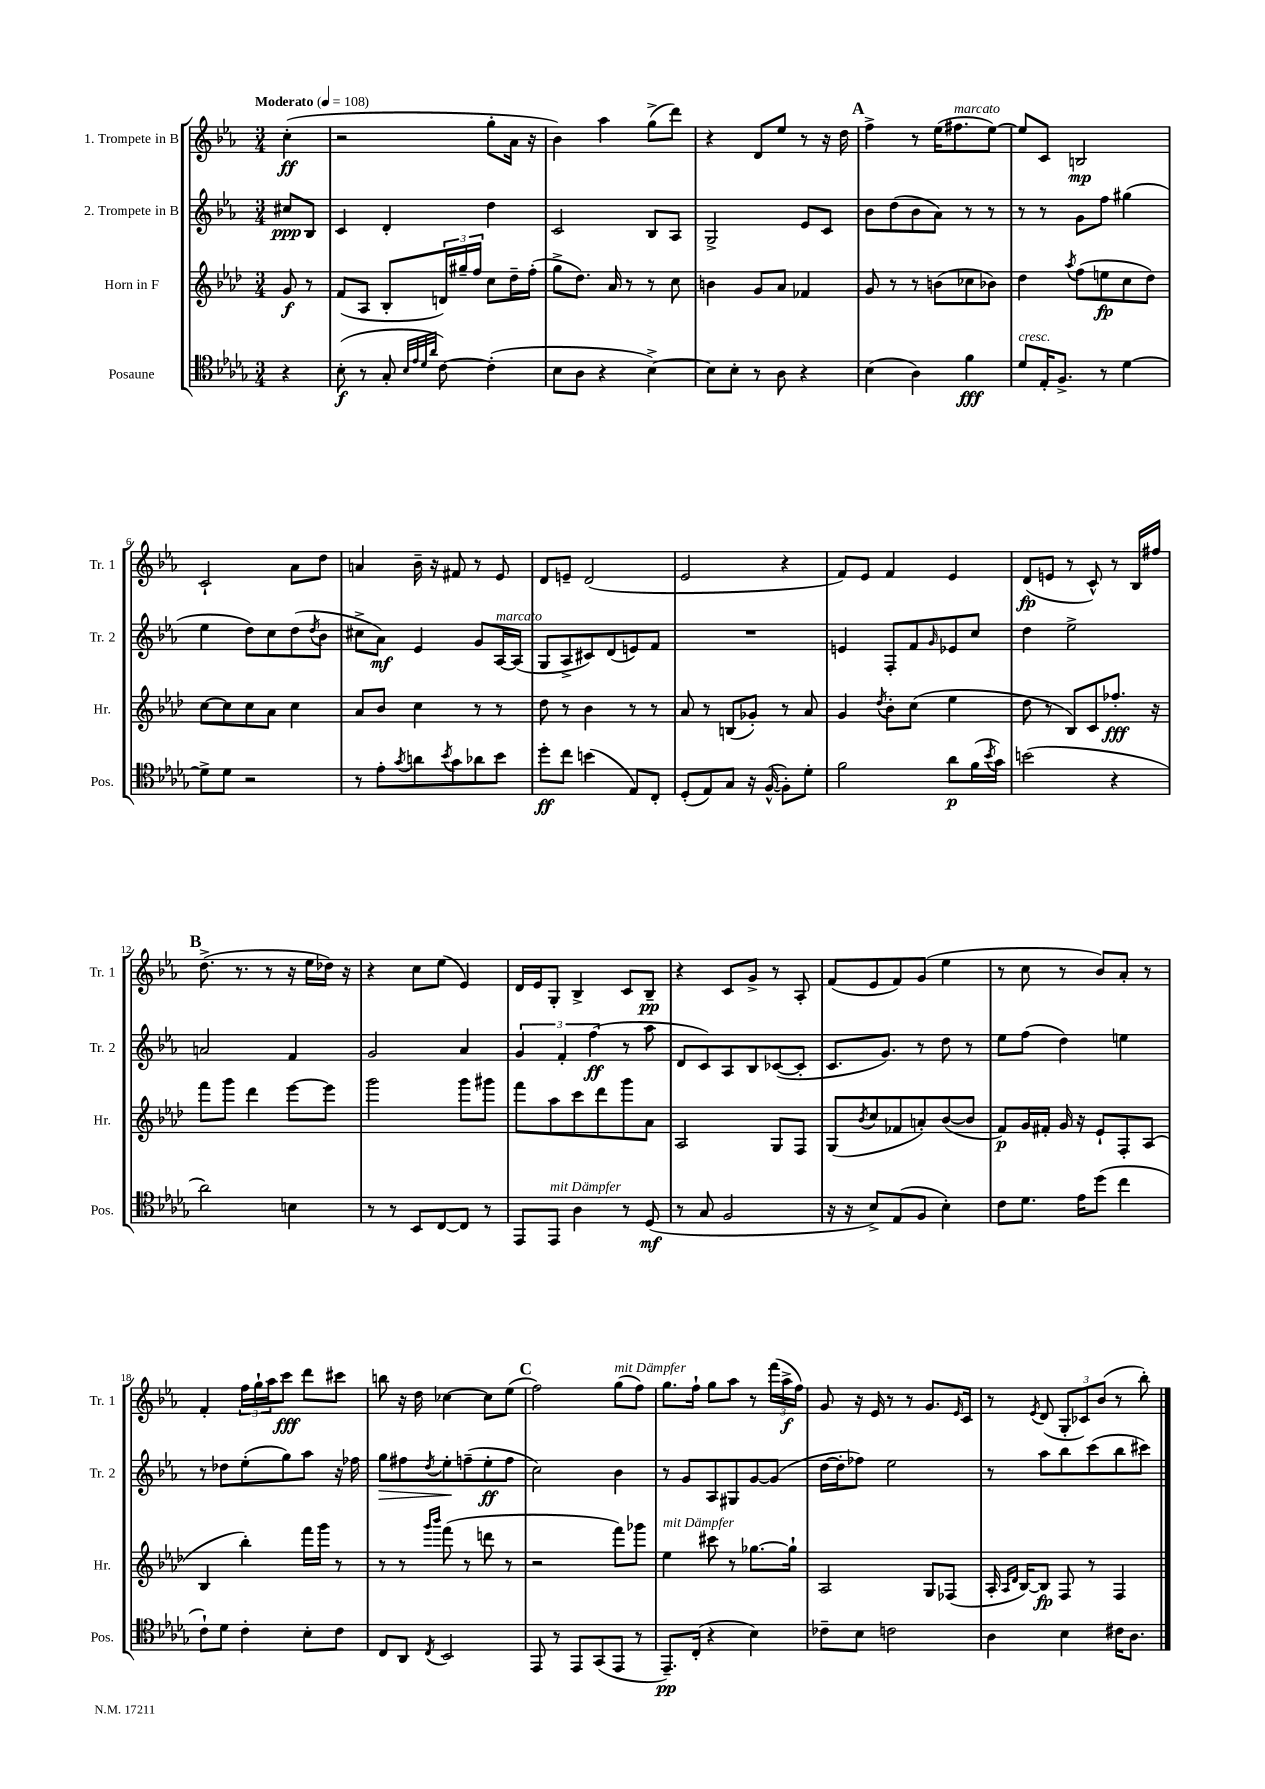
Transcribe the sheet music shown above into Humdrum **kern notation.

**kern	**kern	**kern	**kern
*staff4	*staff3	*staff2	*staff1
*clefC4	*clefG2	*clefG2	*clefG2
*k[b-e-a-d-g-]	*k[b-e-a-d-]	*k[b-e-a-]	*k[b-e-a-]
*M3/4	*M3/4	*M3/4	*M3/4
*MM108	*MM108	*MM108	*MM108
4r	8g	8cc#	(4cc'
.	8r	8B-	.
=	=	=	=
(8B-'	(8f	4c	2r
8r	8A-	.	.
8G-'	8B-'	4d'	.
32qqB-	.	.	.
32qqe-	.	.	.
32qqd-	.	.	.
32qqa-	.	.	.
[8c)	24d)	.	.
.	24gg#~	.	.
.	24ff	.	.
(4c']	8cc	4dd	8gg'
.	16dd-~	.	16a-
.	(16ff'	.	16r
=	=	=	=
8B-	8gg^	2c	4b-)
8A-	8.dd-)	.	.
4r	.	.	4aa-
.	16a-	.	.
.	8r	.	.
[4B-^)	8r	8B-	(8gg^
.	8cc	8A-	8ddd)
=	=	=	=
8B-]	4b	2G^	4r
8B-'	.	.	.
8r	8g	.	8d
8A-	8a-	.	8ee-
4r	4f-	8e-	8r
.	.	8c	16r
.	.	.	16dd
=	=	=	=
(4B-	8g	8b-	4ff^
.	8r	(8dd	.
4A-)	8r	8b-	8r
.	(8b	8a-)	(16ee-
.	.	.	8.ff#
4f	8cc-	8r	.
.	8b-)	8r	[8ee-)
=	=	=	=
8d-	4dd-	8r	8ee-]
16E-'	.	8r	8c
8.F^	.	.	.
.	8qaa-	.	.
.	(8ff	8g	2B
8r	8ee	8ff	.
[4d-	8cc	(4gg#	.
.	8dd-)	.	.
=	=	=	=
8d-^]	[8cc	4ee-	2c`
8d-	8cc]	.	.
2r	8cc	8dd)	.
.	8a-	8cc	.
.	4cc	(8dd	8a-
.	.	8qdd	.
.	.	8b-	8dd
=	=	=	=
8r	8a-	8cc#^	4a
8e-'	8b-	8a-)	.
8qg-	.	.	.
8a	4cc	4e-	16b-~
.	.	.	16r
8qb-	.	.	.
8g-	.	.	8f#
8a-	8r	8g	8r
8b-	8r	[16A-	8e-
.	.	(16A-]	.
=	=	=	=
8dd-'	8dd-	8G	8d
8cc	8r	8A-^	8e~
(4b	4b-	8c#)	(2d
.	.	(8d	.
8E-)	8r	8e)	.
8C'	8r	8f	.
=	=	=	=
(8D-'	8a-	2.r	2e-
8E-)	8r	.	.
8G-	(8B	.	.
16r	8g-')	.	.
([16F^^	.	.	.
8F'])	8r	.	4r
8d-'	8a-	.	.
=	=	=	=
2f	4g	4e	8f)
.	.	.	8e-
.	8qdd-	.	.
.	8b-'	8F'	4f
.	(8cc	8f	.
.	.	16qqg	.
8a-	4ee-	8e-	4e-
(16f	.	8cc	.
8qb-	.	.	.
16g-)	.	.	.
=	=	=	=
(2b	8dd-	4dd	(8d
.	8r	.	8e
.	8B-)	2ee-^	8r
.	8c	.	8c^^)
4r	8.ff-'	.	8r
.	.	.	16B-
.	16r	.	16ff#
=	=	=	=
2a-)	8fff	2a	(8.dd^
.	8ggg	.	.
.	.	.	8.r
.	4ddd-	.	.
.	.	.	8r
4B	[8eee-	4f	16r
.	.	.	16ee-
.	8eee-]	.	16dd-)
.	.	.	16r
=	=	=	=
8r	2ggg	2g	4r
8r	.	.	.
8BB-	.	.	8cc
[8C	.	.	(8ee-
8C]	8ggg	4a-	4e-)
8r	8ggg#	.	.
=	=	=	=
8EE-	8fff	6g	16d
.	.	.	16e-
8EE-	8aa-	.	8G'
.	.	6f'	.
4A-	8ccc	.	4B-^
.	.	(6ff	.
.	8ddd-	.	.
8r	8ggg	8r	8c
(8D-	8a-	8aa-	8B-~
=	=	=	=
8r	2A-	8d	4r
8G-	.	8c)	.
2F	.	8A-	8c
.	.	8B-	8g^
.	8G	([8c-	8r
.	8F	8c-']	8A-'
=	=	=	=
16r	(8G	8.c	(8f
16r	.	.	.
.	8qb-	.	.
8B-^)	8cc	.	8e-
.	.	8.g)	.
(8E-	8f-	.	8f)
8F	8a')	8r	(8g
4B-')	([8b-	8dd	4ee-
.	8b-]	8r	.
=	=	=	=
8c	8f)	8ee-	8r
8.d-	16g	(8ff	8cc
.	16f#'	.	.
.	16g	4dd)	8r
16e-	16r	.	.
(8dd-	8e-`	.	8b-)
4cc	8F'	4ee	8a-'
.	(8A-	.	8r
=	=	=	=
8c`)	4B-	8r	4f'
8d-	.	8dd-	.
4c'	4bb-')	(8ee-'	24ff
.	.	.	24gg`
.	.	.	24aa-
.	.	8gg)	8ccc
8B-'	16fff	8aa-	8ddd
.	16ggg	.	.
8c	8r	16r	8ccc#
.	.	16ff-	.
=	=	=	=
8C	8r	8gg	8bb
8AA-	8r	8ff#	16r
.	.	.	16dd
.	16qqggg	.	.
8qC	16qqbbb-	8qdd	.
2BB-	(8fff	8ee-'	[4cc-
.	8r	(8ff~	.
.	8ddd	8ee-'	8cc-]
.	8r	8ff	(8ee-
=	=	=	=
8EE-	2r	2cc)	2ff)
8r	.	.	.
8EE-	.	.	.
(8GG-	.	.	.
8EE-	8fff)	4b-	(8gg
8r	8ggg-	.	8ff)
=	=	=	=
8.EE-~)	4ee-	8r	8.gg
.	.	8g	.
(16C'	.	.	16ff`
4r	8ccc#	8A-	8gg
.	8r	8G#	8aa-
4B-)	[8.gg-	[8g	8r
.	.	(8g]	(24fff
.	.	.	24aa-^
.	16gg-`]	.	.
.	.	.	24ff)
=	=	=	=
8c-~	2A-	[16dd	8g
.	.	16dd']	.
8B-	.	8ff-)	16r
.	.	.	16e-
2c	.	2ee-	8r
.	.	.	8r
.	8G	.	8.g
.	(8F-	.	.
.	.	.	16qqe-
.	.	.	16c
=	=	=	=
4A-	16A-'	8r	8r
.	16qqA-	.	.
.	16qqd-	.	.
.	[16B-)	.	.
.	.	.	8qe-
.	8B-]	8aa-	(8d
4B-	8F	8bb-	12G'
.	.	.	12c-)
.	8r	(8ccc	.
.	.	.	(12b-
16c#	4F	8bb-	8r
8.A-	.	.	.
.	.	8ccc#)	8bb-')
==	==	==	==
*-	*-	*-	*-
